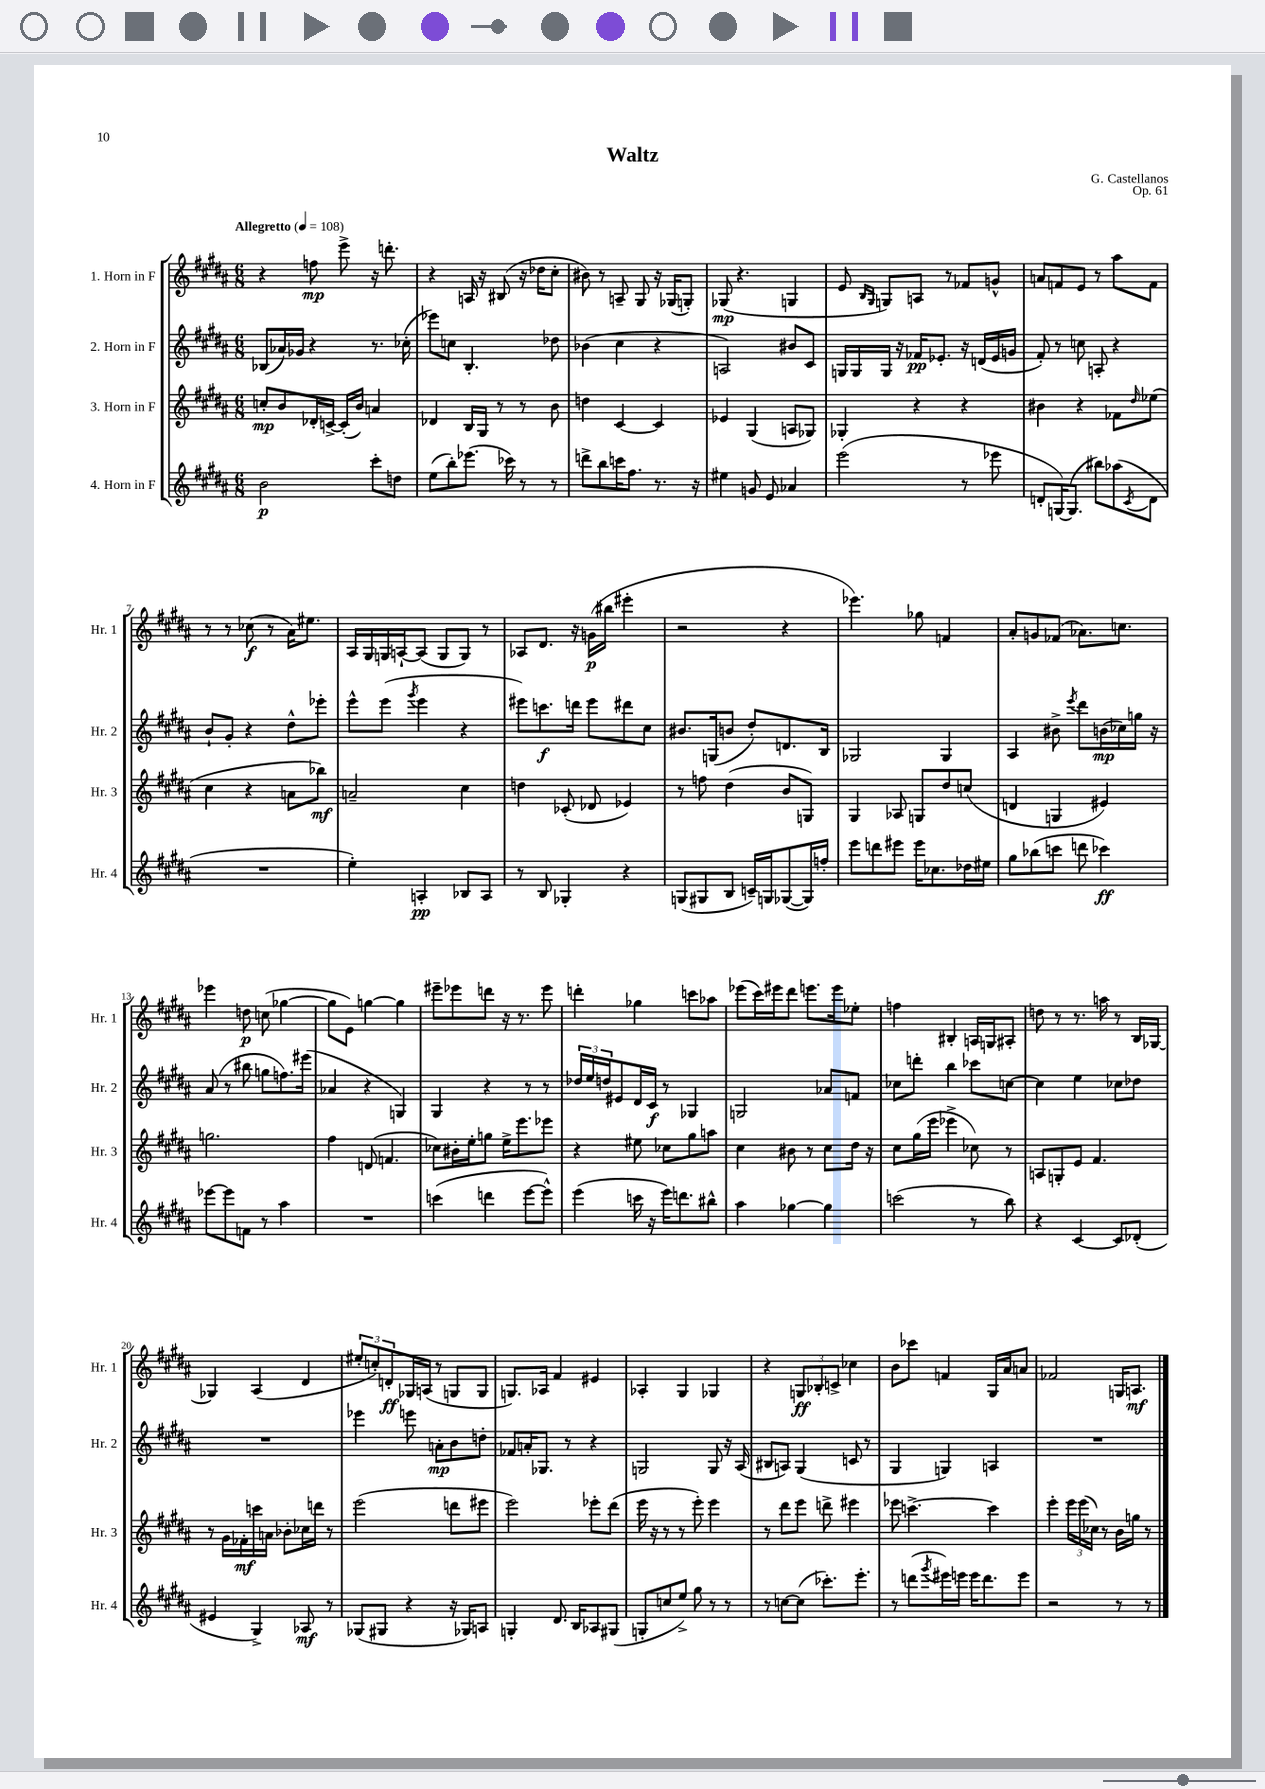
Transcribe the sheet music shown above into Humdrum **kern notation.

**kern	**kern	**kern	**kern
*staff4	*staff3	*staff2	*staff1
*clefG2	*clefG2	*clefG2	*clefG2
*k[f#c#g#d#a#]	*k[f#c#g#d#a#]	*k[f#c#g#d#a#]	*k[f#c#g#d#a#]
*M6/8	*M6/8	*M6/8	*M6/8
*MM108	*MM108	*MM108	*MM108
2b	8cc'	(8B-	4r
.	8b	16a-)	.
.	.	16g-	.
.	16d-'	4r	8ff
.	[16c^	.	.
.	(16c']	.	8eee^
.	16b)	.	.
8ccc#'	4a	8.r	16r
.	.	.	8.ddd'
8dd	.	.	.
.	.	(16cc-'	.
=	=	=	=
(8ee	4d-	8eee-)	4r
8bb')	.	8cc	.
(8.eee-	16B	4.B'	16A
.	16G#	.	16r
.	8r	.	(8B#
16ccc-)	.	.	.
8r	8r	.	16r
.	.	.	16dd-
8r	8b	8dd-	8cc#'
=	=	=	=
8ddd^	4dd	(4b-	8b#)
8bb	.	.	8r
16ccc	[4c#	4cc#	8A~
8.ff#	.	.	.
.	.	.	8G#
8.r	4c#]	4r	16r
.	.	.	(16G-
.	.	.	8G')
16r	.	.	.
=	=	=	=
4ee#	4e-	2A)	(8G-
.	.	.	4.r
8g	(4G#	.	.
8e	.	.	.
4a-	8A	8b#	4G
.	8G-)	8c#	.
=	=	=	=
(2eee	4G-'	16G	8e
.	.	16G	.
.	.	.	16qqB
.	.	.	16qqG#
.	.	16G	8G)
.	.	16r	.
.	4r	16f-	8A
.	.	8.e-'	.
.	.	.	8r
8r	4r	16r	8f-
.	.	(16d	.
8eee-	.	16e-	8g^^
.	.	16g	.
=	=	=	=
8d'	4b#	8f#')	8a
[16G)	.	8r	8f
(8.G]	.	.	.
.	4r	8cc	8e
8bb#)	.	8A'	8r
(8aa-	8f-	4r	8aa#
8qc#	16qqdd#	.	.
8d	(8ee-	.	8f
=	=	=	=
2.r	4cc#	8b`	8r
.	.	8g#'	8r
.	4r	4r	(8cc-
.	.	.	8r
.	8a	8dd#^^	16a#)
.	.	.	8.ee#
.	8bb-)	8eee-'	.
=	=	=	=
4ee')	2a~	8eee^^	16A#
.	.	.	16G#
.	.	(8eee	16G
.	.	.	[16A`
.	.	8qggg#	.
4A'	.	4eee	(8A]
.	.	.	8G
8B-	4cc#	4r	8G)
8A	.	.	8r
=	=	=	=
8r	4dd	8eee#)	8A-
8B	.	8.ccc	8.d#
4G-'	(8c-'	.	.
.	.	16ddd	16r
.	8d-	8eee#	(16g
.	.	.	16bb#
4r	4e-)	8ddd#	4eee#'
.	.	8cc#	.
=	=	=	=
(8G	8r	8.b#	2r
8G#	8ff	.	.
.	.	(16G	.
8B	(4dd#	8b	.
16c~)	.	8dd#')	.
16G	.	.	.
([8G-	8b	8.d	4r
16G-])	8G)	.	.
16ff'	.	16B	.
=	=	=	=
8eee	4G#	2G-	4.eee-)
8ddd	.	.	.
8eee#	8A-	.	.
16eee#	8G	.	8gg-
8.cc-	.	.	.
.	8dd#	4G-	4f
16dd-	(8cc	.	.
16ee#	.	.	.
=	=	=	=
8gg#	4d	4A#	8a#'
(8bb-	.	.	8g
8ccc	4G	8b#^	(8f-
.	.	8qeee	.
8ddd	.	8ddd#	8.a-)
4ccc-)	4e#)	(16b	.
.	.	16cc-)	8.cc
.	.	16gg	.
.	.	16r	.
=	=	=	=
[8eee-	2.gg	(8a#	4eee-
8eee-]	.	8r	.
8f	.	8bb#	8dd
8r	.	8gg	(8cc
4aa#	.	8.ff)	[4gg-
.	.	(16eee#	.
=	=	=	=
2.r	4ff#	4a-	8gg-]
.	.	.	8e)
.	(8d	4r	[4gg
.	4.f	.	.
.	.	4G)	4gg]
=	=	=	=
(4ccc	8cc-)	4G#	8eee#~
.	16b#'	.	8eee-
.	16ee'	.	.
4ddd	8gg	4r	8ddd
.	16ee^	.	16r
.	8.eee	.	8.r
[8eee	.	8r	.
8eee^^])	8eee-	8r	8eee-
=	=	=	=
(4eee	4r	24dd-	4ddd'
.	.	24ee	.
.	.	24dd	.
.	.	8e#	.
16ccc	8ee#	16d#	4gg-
16r	.	16c#	.
16eee)	8cc-	8r	.
8.ddd	.	.	.
.	8gg#	4G-	8ccc
8bb#^^	8aa	.	8aa-
=	=	=	=
4aa#	4cc#	2G	(8eee-
.	.	.	16ccc#)
.	.	.	16eee#
[4gg-	8b#	.	8ddd#
.	8r	.	8.eee
4gg-]	8cc#	8a-	.
.	.	.	16eee
.	16dd#	8f	8ee-'
.	16r	.	.
=	=	=	=
(2ccc	8cc#	8cc-	4ff
.	(16gg#	8ddd'	.
.	16eee	.	.
.	4eee-^	4bb	4B#'
8r	8cc-)	8ccc-	16A
.	.	.	16G
8bb)	8r	[8cc	8A#'
=	=	=	=
4r	8A	4cc]	8dd
.	8G'	.	8r
[4c#	8e	4ee	8.r
.	4.f#	.	.
.	.	.	16aa
8c#]	.	8cc-	8r
(8d-'	.	8dd-	16B
.	.	.	[16G-
=	=	=	=
4e#	8r	2.r	4G-]
.	16g#	.	.
.	16f-'	.	.
4G#^)	16ccc	.	(4A#
.	16a	.	.
.	8b-'	.	.
8A-	16cc-	.	4d#
.	16ddd	.	.
8r	8r	.	.
=	=	=	=
(8G-	(2eee	4eee-	12ee#'
.	.	.	12cc')
8G#	.	.	.
.	.	.	12d'
4r	.	8eee	16G-
.	.	.	(16A
.	.	8a'	8r
16r	8ddd	8b	8G
16G-)	.	.	.
8A	8eee#	8dd'	8G
=	=	=	=
4G'	2eee)	8f-	8.G)
.	.	16a'	.
.	.	8.G-	16A-
8.d#	.	.	4f#
.	.	8r	.
16B	.	.	.
8A-	8eee-'	4r	4e#
(8G#	(8ddd#	.	.
=	=	=	=
8G'	16eee	2G	4A-'
.	16r	.	.
8cc	8r	.	.
8ee^)	8r	.	4G#
8gg#	8eee')	.	.
8r	4eee	8G	4G-
8r	.	16r	.
.	.	(16A#	.
=	=	=	=
8r	8r	8B#	4r
[8cc	8ddd#	8A)	.
(8cc]	8eee	(4G#	12G
.	.	.	12B-'
8.ccc-')	8ddd^	.	.
.	.	.	12c^
.	4eee#	8c	4cc-
8.eee'	.	.	.
.	.	8r	.
=	=	=	=
8r	8eee-	4G#	8b
(8ddd	[4.ccc^	.	8ccc-
8qggg#	.	.	.
16eee#)	.	4G)	4f
16eee	.	.	.
16eee	.	.	.
8.ddd	.	.	.
.	4ccc]	4A	16G#
.	.	.	16a#
8eee	.	.	8a
=	=	=	=
2r	4eee'	2.r	2f-
.	24eee	.	.
.	(24eee	.	.
.	24cc-)	.	.
.	8r	.	.
8r	16b	.	16G
.	16gg	.	8.A
8r	8r	.	.
==	==	==	==
*-	*-	*-	*-
